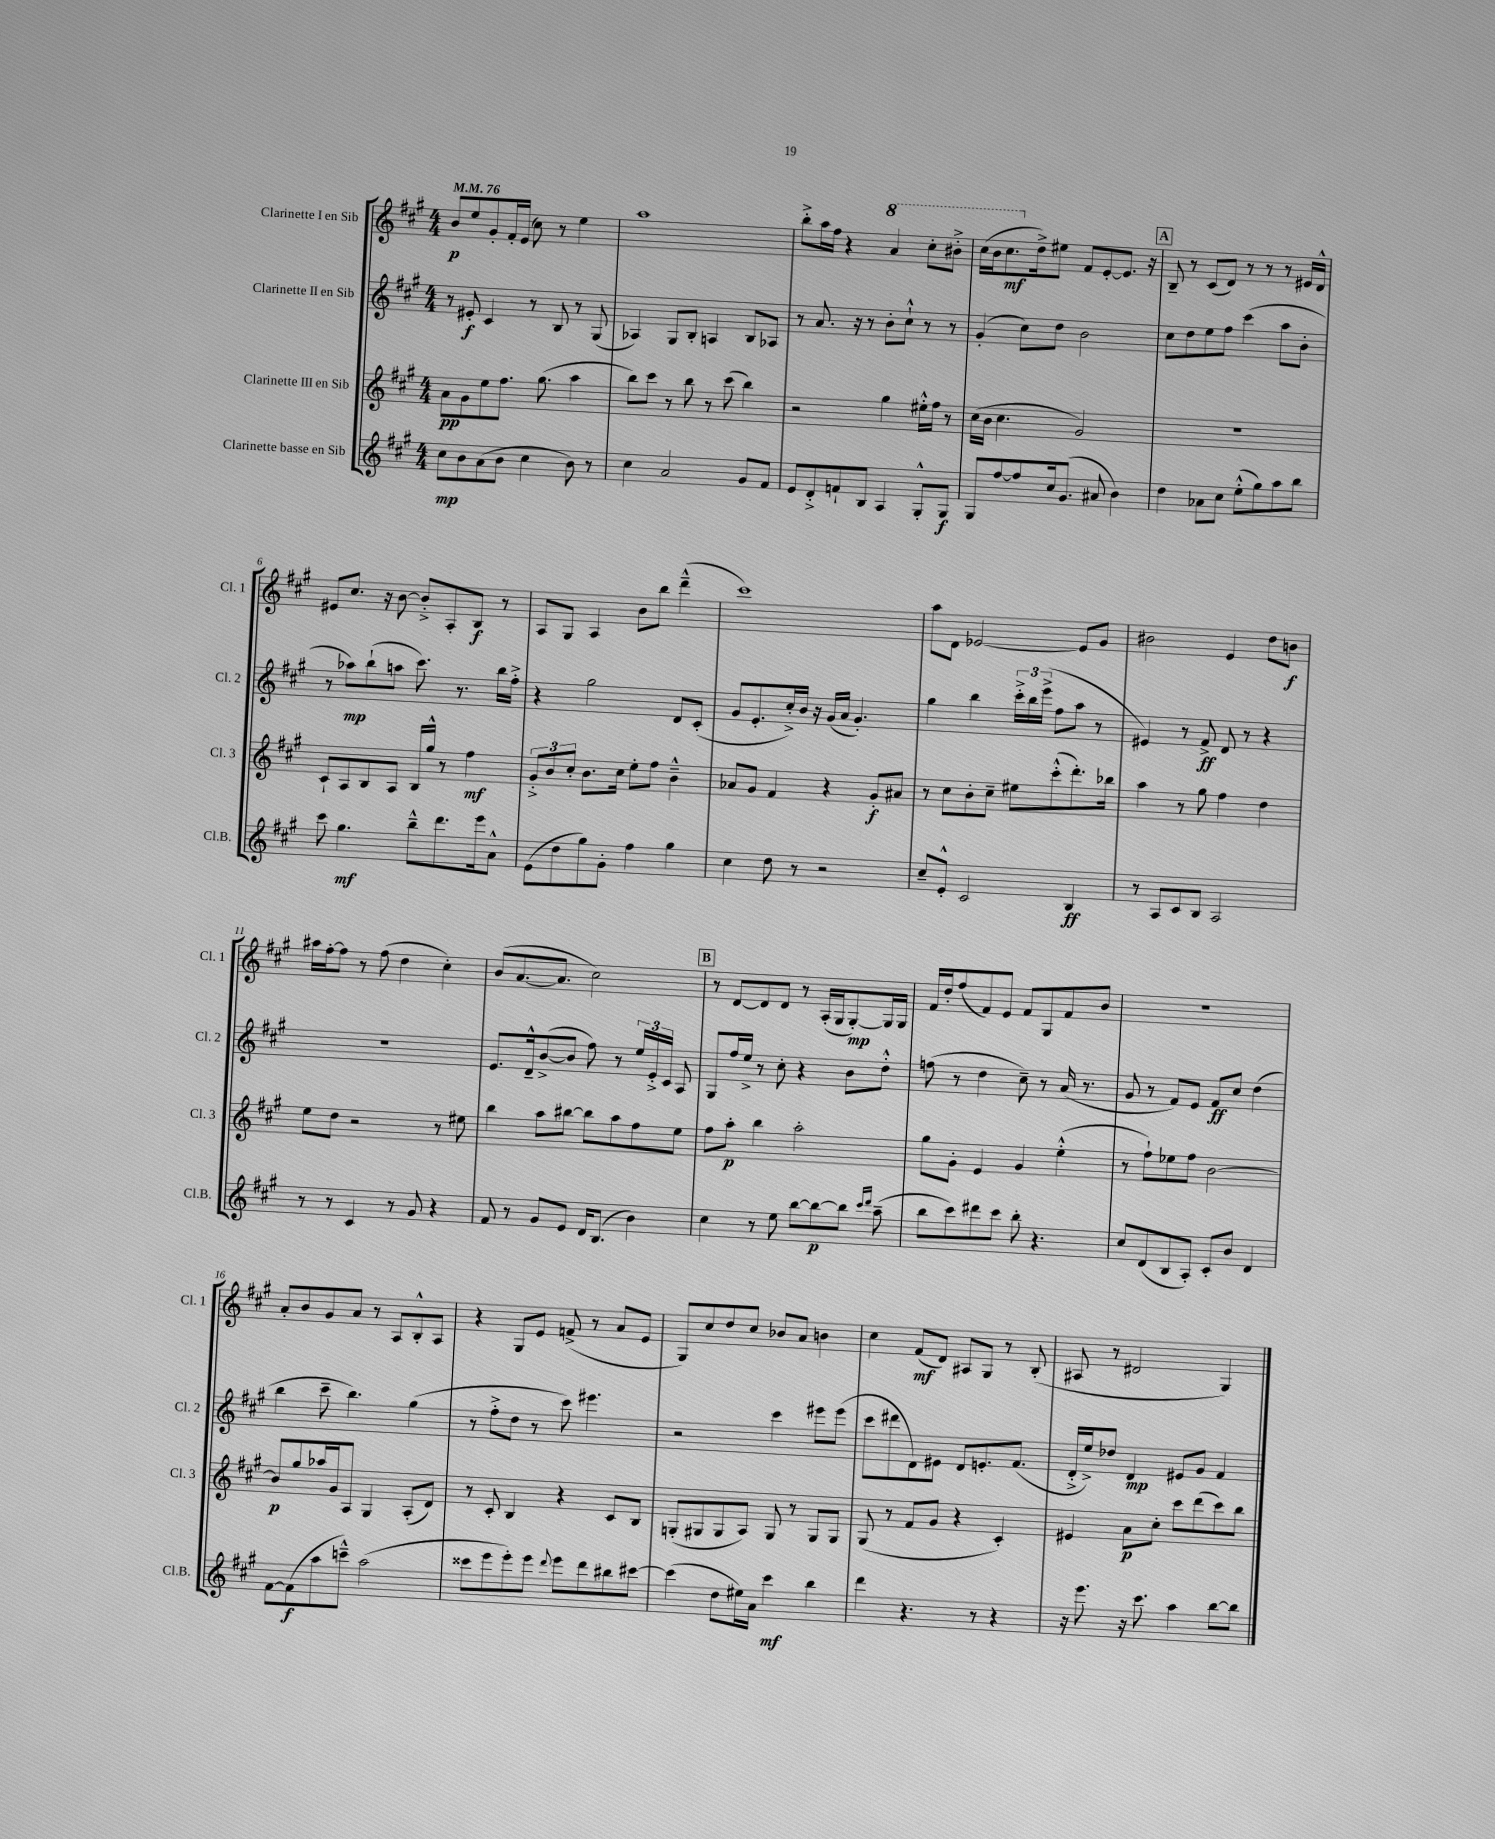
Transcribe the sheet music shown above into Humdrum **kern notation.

**kern	**kern	**kern	**kern
*staff4	*staff3	*staff2	*staff1
*clefG2	*clefG2	*clefG2	*clefG2
*k[f#c#g#]	*k[f#c#g#]	*k[f#c#g#]	*k[f#c#g#]
*M4/4	*M4/4	*M4/4	*M4/4
*MM76	*MM76	*MM76	*MM76
8cc#	8a	8r	8b
8b	8g#	8e#'	8ee
(8a	8ee	4c#	8g#'
8b	8.ff#	.	16f#'
.	.	.	(16e
4cc#	.	8r	8cc#)
.	(8.gg#	.	.
.	.	8B	8r
8b)	4aa	8r	4ee
8r	.	(8G#	.
=	=	=	=
4cc#	8bb)	4A-)	1aa
.	8ccc#	.	.
2a	8r	8G#	.
.	8bb	8B'	.
.	8r	4A	.
.	(8ccc#	.	.
8g#	4bb)	8B	.
8f#	.	8A-	.
=	=	=	=
8e	2r	8r	8bb'^
8d'^	.	8.a	16aa
.	.	.	16ff#
8f`	.	.	4r
.	.	16r	.
8B	.	8r	.
4A	4gg#	8b'	4aa
.	.	8cc#`^^	.
8G#'^^	16ee#'^^	8r	8ccc#'
.	16ff#	.	.
8G#	8r	8r	8bb#'^
=	=	=	=
8G#	(16cc#	(4g#'	(16ccc#
.	16b	.	16bb
[8ff#	4.cc#	.	8.ccc#
8ff#]	.	8cc#)	.
.	.	.	16dd^)
16cc#	.	8dd	8ee#
(8.g#	.	.	.
.	2g#)	2b	8f#
8a#	.	.	[8e'
4b)	.	.	8.e]
.	.	.	16r
=	=	=	=
4dd	1r	8cc#	8B~
.	.	8dd	8r
8a-	.	8ee	(8c#
8cc#	.	8ff#	8d)
(8ee'^^	.	(4ccc#	8r
8gg#)	.	.	8r
8aa	.	8aa	8r
8bb	.	8b'	16e#
.	.	.	16d^^
=	=	=	=
8ccc#	8c#`	8r	8e#
4.gg#	8A	8aa-)	8.cc#
.	8B	(8bb`	.
.	.	.	16r
.	8A	8aa	[8b
8bb~^^	16B	8.ccc#)	8b'^]
.	16gg#^^	.	.
8.ddd	8r	.	8A'
.	.	8.r	.
.	4ff#	.	8B
16eee	.	.	.
8a^^	.	16bb	8r
.	.	16ff#'^	.
=	=	=	=
(8e	12g#'^	4r	8A
.	12b	.	.
8dd	.	.	8G#
.	12cc#'	.	.
8gg#)	8.b	2gg#	4A
8g#'	.	.	.
.	16cc#	.	.
4ff#	8ee'	.	8b
.	8ff#	.	8bb
4gg#	4b~^^	8d	(4ddd~^^
.	.	(8c#'	.
=	=	=	=
4cc#	8a-	8g#	1ccc#)
.	8g#	8.e'	.
8dd	4f#	.	.
.	.	16cc#'^)	.
8r	.	16b	.
.	.	16r	.
2r	4r	(16g#	.
.	.	16a	.
.	.	4.g#')	.
.	8g#'	.	.
.	8a#	.	.
=	=	=	=
8cc#~	8r	4gg#	8aa
8e'^^	8cc#	.	8d
2c#	8b'	4bb	[2e-
.	8cc#~	.	.
.	8ee#	24ccc#'^	.
.	.	24bb	.
.	.	(24eee^	.
.	(8ccc#'^^	8ff#	.
4B	8.ddd')	8aa	8e-]
.	.	8r	8g#
.	16bb-	.	.
=	=	=	=
8r	4aa	4e#)	2b#
8A	.	.	.
8c#	8r	8r	.
8B	8gg#	8f#^	.
2A	4ff#	8d	4e
.	.	8r	.
.	4dd	4r	8dd
.	.	.	8b
=	=	=	=
8r	8ee	1r	16aa#
.	.	.	[16ff#'
8r	8dd	.	8ff#]
4c#	2r	.	8r
.	.	.	(8ff#
8r	.	.	4dd
8g#	.	.	.
4r	8r	.	4cc#')
.	8ee#	.	.
=	=	=	=
8f#	4bb	8.e	(8b
8r	.	.	[8.a
.	.	16d~^^	.
8g#	8aa	([8b^	.
.	.	.	8.a]
8e	[8bb#	8b]	.
16d	8bb#]	8ff#)	2cc#)
(8.B	.	.	.
.	8aa	8r	.
4b)	8ff#	24ee	.
.	.	24e'^	.
.	.	24c#	.
.	8ee	8A	.
=	=	=	=
4cc#	8ff#	8G#	8r
.	8aa'	16ff#	[8d
.	.	16ee^	.
8r	4bb	8r	8d]
8ee	.	8cc#'	8d
[8bb	2aa'	4r	8r
8bb_	.	.	(16A'
.	.	.	16G#
8bb]	.	8b	[8G#')
16qqccc#	.	.	.
16qqddd	.	.	.
(8aa~	.	8dd'^^	16G#]
.	.	.	16G#
=	=	=	=
8bb	8gg#	(8ff	16f#
.	.	.	16dd'
8ccc#)	8g#'	8r	(8ff#
8ddd#	4e	4dd	8f#)
8ccc#	.	.	8e
8bb'	4g#	8cc#~)	8f#
4.r	.	8r	8G#
.	(4ee'^^	(16a	8f#
.	.	8.r	.
.	.	.	8b
=	=	=	=
8cc#	8r	8g#	1r
(8d	8ff#`)	8r	.
8B	8ee-	8f#)	.
8A')	8ff#	8e	.
8c#'	[2b	8f#	.
8b	.	8cc#	.
4d	.	(4dd	.
=	=	=	=
[8f#	8b]	4bb	8a'
(8f#]	8gg#	.	8b
8aa	16aa-	8ccc#~	8g#
.	16g#	.	.
8ccc~^^)	8A	4.bb)	8a
(2aa	4G#	.	8r
.	.	.	8A
.	(8A'	(4gg#	8B'^^
.	8d)	.	8A
=	=	=	=
8ccc##	8r	8r	4r
8eee	8c#'	8ff#'^	.
8eee')	4B	8dd	8G#
8eee	.	8r	8e
8qqddd	.	.	.
8eee	4r	8ccc#)	(8f^
8ddd	.	4.eee#	8r
8bb#	8c#	.	8a
[8ccc#	8B	.	8e
=	=	=	=
(4ccc#]	(8G'	2r	8G#)
.	8G#	.	8cc#
8dd	8G#	.	8dd
16ee#)	8A)	.	8cc#
16a	.	.	.
4ccc#	8G#	4ccc#	8b-
.	8r	.	8a
4bb	8G#	8eee#	4b
.	8G#	(8eee#	.
=	=	=	=
4ddd	(8G#	8ccc#	4cc#
.	8r	8ddd#	.
4.r	8f#	8d)	(8f#
.	8g#	8e#	8d)
.	4r	8d	8A#
8r	.	8.e'	8G#
4r	4c#')	.	8r
.	.	(8.f#	.
.	.	.	(8B'
=	=	=	=
16r	4e#	16d'^	8A#
8.eee	.	16ee^)	.
.	.	8dd-	8r
16r	8a	4d	2d#
8.ccc#	.	.	.
.	8cc#'	.	.
4aa	8ccc#	8e#	.
.	(8ddd	8g#	.
[8bb	8ccc#)	4f#	4G#)
8bb]	8bb	.	.
==	==	==	==
*-	*-	*-	*-
